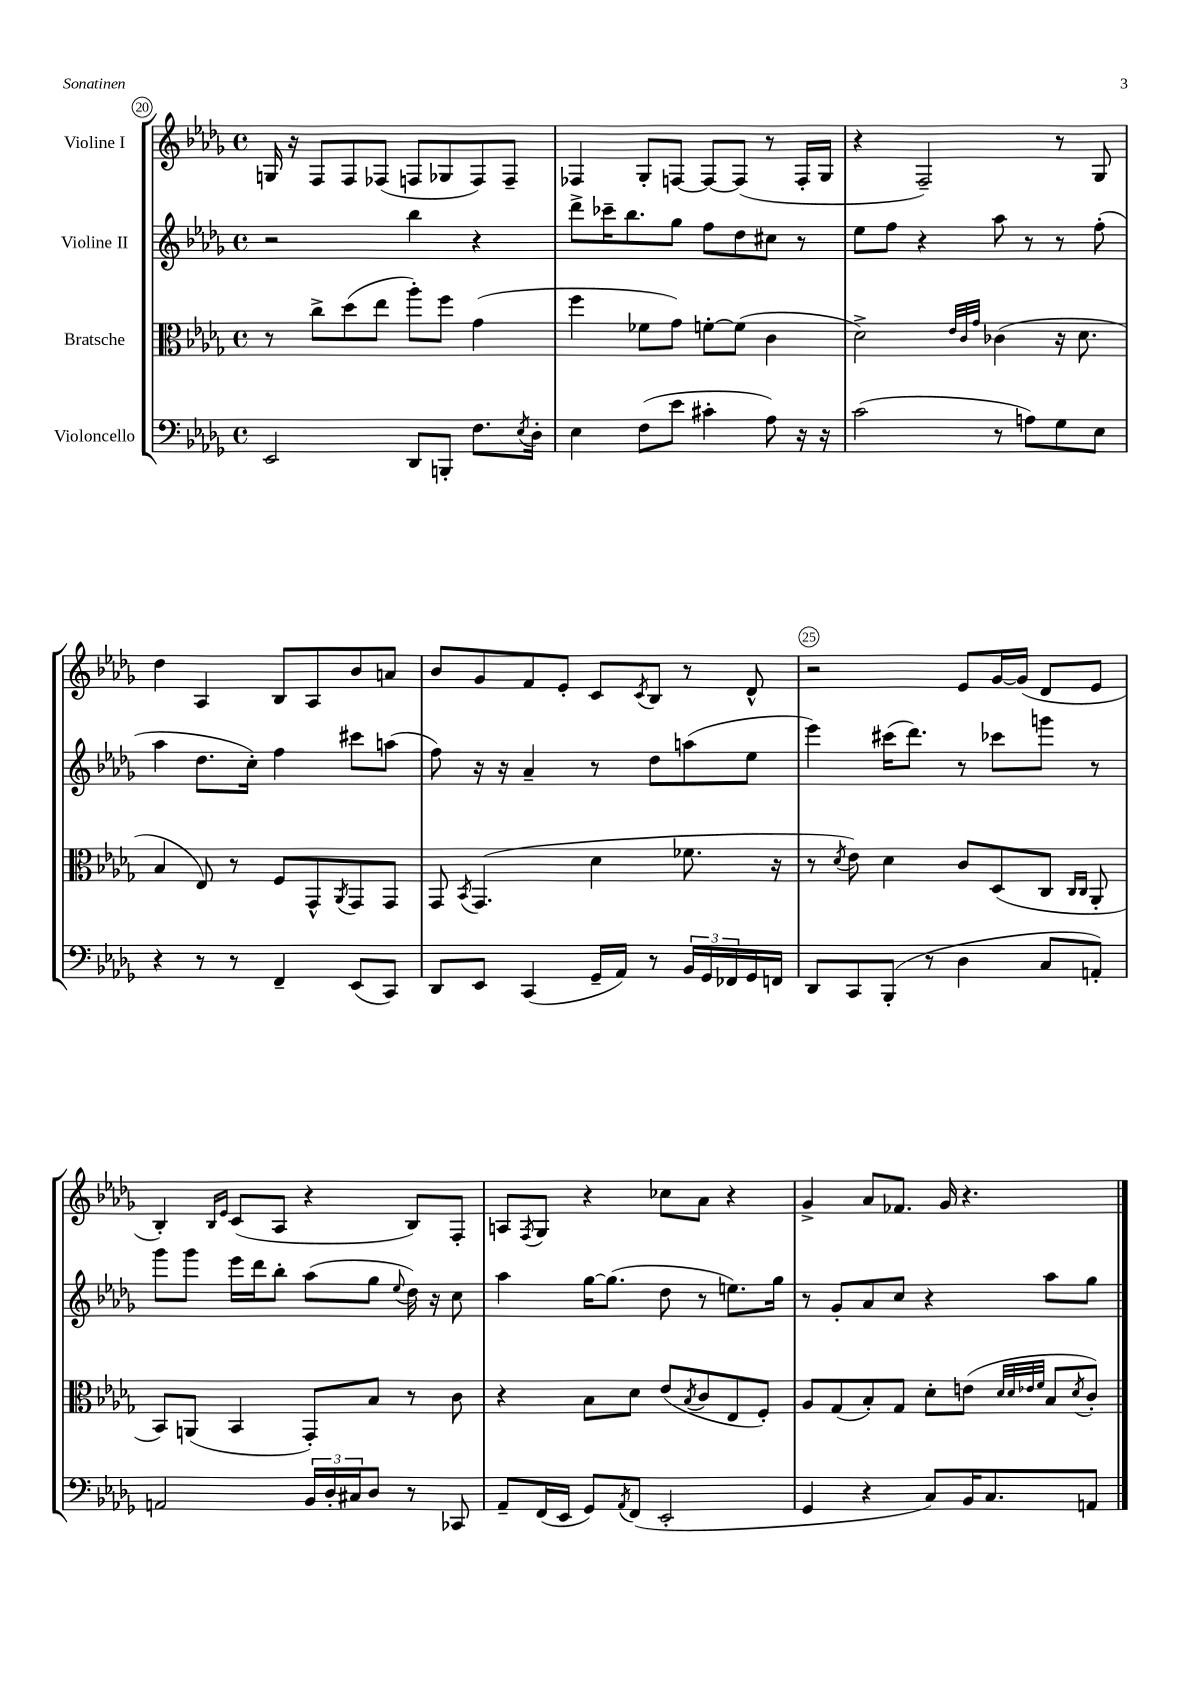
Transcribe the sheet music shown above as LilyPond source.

<<
\new StaffGroup <<
\new Staff = "s0" \with { instrumentName = "Violine I" } {
    \clef treble \key des \major \defaultTimeSignature \time 4/4
    g16 r16 f8 f8 fes8( f8 ges8 f8) f8-- |
    fes4 ges8-. f8~ f8~ f8( r8 f16-. ges16 |
    r4 f2--) r8 ges8 |
    des''4 aes4 bes8 aes8 bes'8 a'8 |
    bes'8 ges'8 f'8 ees'8-. c'8 \acciaccatura { c'8 } bes8 r8 des'8-^ |
    r2 ees'8 ges'16~ ges'16( des'8 ees'8 |
    bes4-.) \grace { bes16 ees'16 } c'8( aes8 r4 bes8) f8-. |
    a8 \acciaccatura { f8 } ges8 r4 ces''8 aes'8 r4 |
    ges'4-> aes'8 fes'8. ges'16 r4. \bar "|." |
}
\new Staff = "s1" \with { instrumentName = "Violine II" } {
    \clef treble \key des \major \defaultTimeSignature \time 4/4
    r2 bes''4 r4 |
    des'''8-> ces'''16-- bes''8. ges''8 f''8 des''8 cis''8 r8 |
    ees''8 f''8 r4 aes''8 r8 r8 f''8-.( |
    aes''4 des''8. c''16-.) f''4 cis'''8 a''8( |
    f''8) r16 r16 aes'4-- r8 des''8 a''8( ees''8 |
    ees'''4) cis'''16( des'''8.) r8 ces'''8 g'''8 r8 |
    ges'''8 ges'''8 ees'''16 des'''16 bes''8-. aes''8( ges''8 \appoggiatura { ees''8 } des''16) r16 c''8 |
    aes''4 ges''16~ ges''8.( des''8 r8 e''8.) ges''16 |
    r8 ges'8-. aes'8 c''8 r4 aes''8 ges''8 \bar "|." |
}
\new Staff = "s2" \with { instrumentName = "Bratsche" } {
    \clef alto \key des \major \defaultTimeSignature \time 4/4
    r8 c''8-> des''8( ees''8 aes''8-.) f''8 ges'4( |
    f''4 fes'8 ges'8) f'8~-. f'8( c'4 |
    des'2->) \grace { ees'32 c'32 ges'32 } ces'4( r16 des'8. |
    bes4 ees8) r8 f8 ges,8-^ \acciaccatura { aes,8 } ges,8 ges,8 |
    ges,8 \acciaccatura { bes,8 } ges,4.( des'4 fes'8. r16 |
    r8 \acciaccatura { des'8 } ees'8) des'4 c'8 des8( c8 \grace { c16 c16 } aes,8-. |
    bes,8) a,8( bes,4 ges,8-.) bes8 r8 c'8 |
    r4 bes8 des'8 ees'8( \acciaccatura { bes8 } c'8 ees8 f8-.) |
    aes8 ges8( bes8-.) ges8 des'8-. e'8( \grace { des'32 des'32 ees'32 f'32 } bes8 \acciaccatura { des'8 } c'8-.) \bar "|." |
}
\new Staff = "s3" \with { instrumentName = "Violoncello" } {
    \clef bass \key des \major \defaultTimeSignature \time 4/4
    ees,2 des,8 b,,8-. f8. \acciaccatura { ees8 } des16-. |
    ees4 f8( ees'8 cis'4-. aes8) r16 r16 |
    c'2( r8 a8) ges8 ees8 |
    r4 r8 r8 f,4-- ees,8( c,8) |
    des,8 ees,8 c,4( ges,16-- aes,16) r8 \tuplet 3/2 { bes,16 ges,16 fes,16 } ges,16 f,16 |
    des,8 c,8 bes,,8-.( r8 des4 c8 a,8-.) |
    a,2 \tuplet 3/2 { bes,16 des16-. cis16 } des8 r8 ces,8 |
    aes,8-- f,16( ees,16 ges,8) \acciaccatura { aes,8 } f,8( ees,2-. |
    ges,4 r4 c8) bes,16 c8. a,8 \bar "|." |
}
>>
>>
\layout { \context { \Score currentBarNumber = #20 \override BarNumber.break-visibility = ##(#f #t #t) barNumberVisibility = #(every-nth-bar-number-visible 5) \override BarNumber.stencil = #(make-stencil-circler 0.1 0.3 ly:text-interface::print) } }
